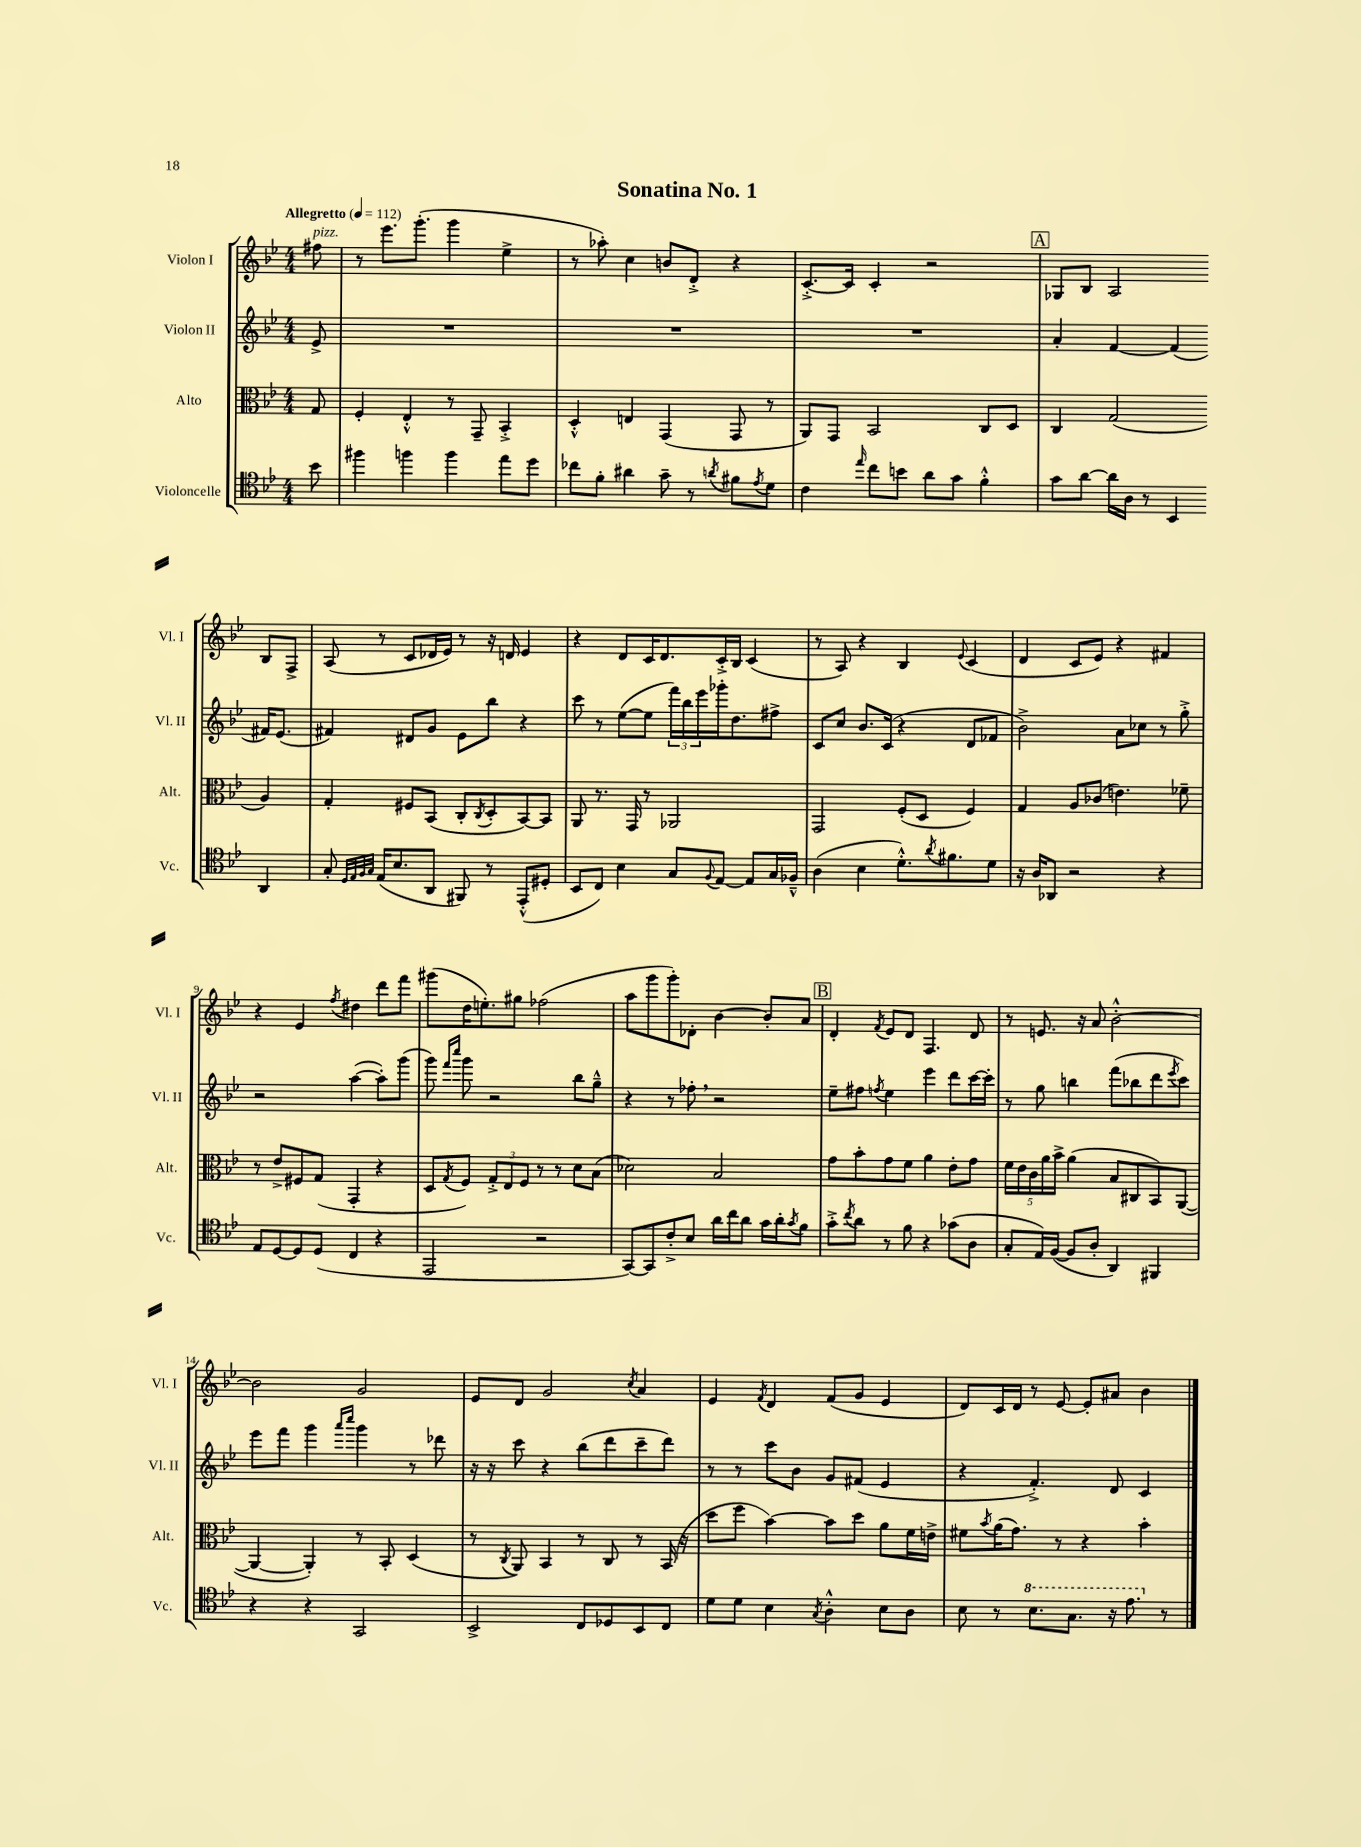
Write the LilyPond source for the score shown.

\header { title = "Sonatina No. 1" }
<<
\new StaffGroup <<
\new Staff = "s0" \with { instrumentName = "Violon I" shortInstrumentName = "Vl. I" } {
    \clef treble \key bes \major \numericTimeSignature \time 4/4 \partial 8 \tempo "Allegretto" 4 = 112
    fis''8^\markup { \italic "pizz." } |
    r8 ees'''8. g'''8.-.( g'''4 ees''4-> |
    r8 aes''8-.) c''4 b'8 d'8-.-> r4 |
    c'8.~-.-> c'16 c'4-. r2 |
    \mark \markup { \box "A" } ges8 bes8 a2 bes8 f8-> |
    a8( r8 c'8 des'16 ees'16) r8 r16 d'16 ees'4 |
    r4 d'8 c'16 d'8. c'16-.-> bes16 c'4( |
    r8 a8) r4 bes4 \appoggiatura { ees'8 } c'4( |
    d'4 c'8 ees'8) r4 fis'4 |
    r4 ees'4 \acciaccatura { f''8 } dis''4 d'''8 f'''8 |
    gis'''8( d''16 e''8.-.) gis''8 fes''2( |
    a''8 g'''8 g'''8-.) des'8-. bes'4~ bes'8-. a'8 |
    \mark \markup { \box "B" } d'4-. \acciaccatura { f'8 } ees'8 d'8 f4. d'8 |
    r8 e'8. r16 a'8 bes'2~-.-^ |
    bes'2 g'2 |
    ees'8 d'8 g'2 \acciaccatura { c''8 } a'4 |
    ees'4 \acciaccatura { f'8 } d'4 f'8( g'8 ees'4 |
    d'8) c'16 d'16 r8 ees'8~ ees'8-. ais'8 bes'4 \bar "|." |
}
\new Staff = "s1" \with { instrumentName = "Violon II" shortInstrumentName = "Vl. II" } {
    \clef treble \key bes \major \numericTimeSignature \time 4/4 \partial 8
    ees'8-> |
    R1 |
    R1 |
    R1 |
    \mark \markup { \box "A" } a'4-. f'4~ f'4( fis'16) ees'8.( |
    fis'4) dis'8 g'8 ees'8 bes''8 r4 |
    c'''8 r8 ees''8~( ees''8 \tuplet 3/2 { f'''16) bes''16 ees'''16 } ges'''16-. d''8. fis''8-> |
    c'8 c''8 bes'8. c'16( r4 d'8 fes'8 |
    bes'2->) a'8 ces''8 r8 g''8-.-> |
    r2 a''4~( a''8-.) g'''8( |
    g'''8) \grace { f'''16 c''''16 } g'''8 r2 bes''8 g''8---^ |
    r4 r8 fes''8-. \breathe r2 |
    \mark \markup { \box "B" } ees''8-- fis''8 \acciaccatura { f''8 } ees''4 ees'''4 d'''8 c'''16~ c'''16-. |
    r8 g''8 b''4 f'''8( bes''8 d'''8 \acciaccatura { ees'''8 } c'''8) |
    ees'''8 f'''8 g'''4 \grace { a'''16 c''''16 } g'''4 r8 des'''8 |
    r16 r16 c'''8 r4 bes''8( d'''8 c'''8-- d'''8) |
    r8 r8 c'''8 bes'8 g'8 fis'8( ees'4 |
    r4 f'4.-.->) d'8 c'4 \bar "|." |
}
\new Staff = "s2" \with { instrumentName = "Alto" shortInstrumentName = "Alt." } {
    \clef alto \key bes \major \numericTimeSignature \time 4/4 \partial 8
    g8 |
    f4-. ees4-.-^ r8 g,8-- bes,4-.-> |
    d4-.-^ e4 g,4( g,8 r8 |
    a,8) g,8 bes,2 c8 d8 |
    \mark \markup { \box "A" } c4 g2( a4) |
    g4-. fis8 bes,8( c8-. \acciaccatura { c8 } d8-. bes,8~) bes,8 |
    a,8 r8. g,16 r8 aes,2 |
    g,2 f8-.( d8 f4) |
    g4 a8 ces'8( e'4.) fes'8-- |
    r8 ees'8-> fis8 g8( g,4-. r4 |
    d8 \acciaccatura { g8 } f8) \tuplet 3/2 { g8-.-> ees8 f8 } r8 r8 d'8 bes8( |
    des'2) bes2 |
    \mark \markup { \box "B" } g'8 bes'8-. g'8 f'8 a'4 ees'8-. g'8 |
    \tuplet 5/4 { f'16 ees'16 c'16 a'16 bes'16-> } a'4( bes8 cis8 bes,8) a,8~( |
    a,4~ a,4-.) r8 bes,8-. d4( |
    r8 \acciaccatura { c8 } a,8) bes,4 r8 c8 r8 bes,16( r16 |
    d''8 f''8 bes'4~) bes'8 d''8 a'8 f'16 e'16-> |
    fis'8 \acciaccatura { bes'8 } a'16( g'8.) r8 r4 bes'4-. \bar "|." |
}
\new Staff = "s3" \with { instrumentName = "Violoncelle" shortInstrumentName = "Vc." } {
    \clef tenor \key bes \major \numericTimeSignature \time 4/4 \partial 8
    bes'8 |
    fis''4 f''4 f''4 ees''8 d''8 |
    ces''8 f'8-. ais'4 g'8-- r8 \acciaccatura { a'8 } fis'8 \acciaccatura { ees'8 } d'8 |
    c'4 \grace { ees''16 } c''8 b'8 a'8 g'8 f'4-.-^ |
    \mark \markup { \box "A" } g'8 a'8~ a'16 a16 r8 bes,4 a,4 |
    g8-. \grace { d32 ees32 f32 g32 } ees16( bes8. a,8 fis,8) r8 ees,8-.-^( dis8-. |
    bes,8 c8) bes4 g8 \appoggiatura { f8 } ees8~ ees8 g16 fes16---^ |
    a4( bes4 d'8.-.-^) \acciaccatura { a'8 } fis'8. d'8 |
    r16 a16 aes,8 r2 r4 |
    ees8 d8~ d8 d8( c4 r4 |
    ees,2 r2 |
    g,8~) g,8 c'8-.-> bes8 a'16 c''16 a'8 g'16 a'16-. \acciaccatura { g'8 } f'8 |
    \mark \markup { \box "B" } g'8-.-> \acciaccatura { c''8 } a'8 r8 f'8 r4 ges'8( a8 |
    g8-. ees16) f16~( f8 a8-. a,4) fis,4 |
    r4 r4 g,2 |
    bes,2-> c8 des8 bes,8 c8 |
    d'8 d'8 bes4 \acciaccatura { g8 } a4-.-^ bes8 a8 |
    bes8 r8 \ottava #1 bes'8. g'8. r16 ees''8. \ottava #0 r8 \bar "|." |
}
>>
>>
